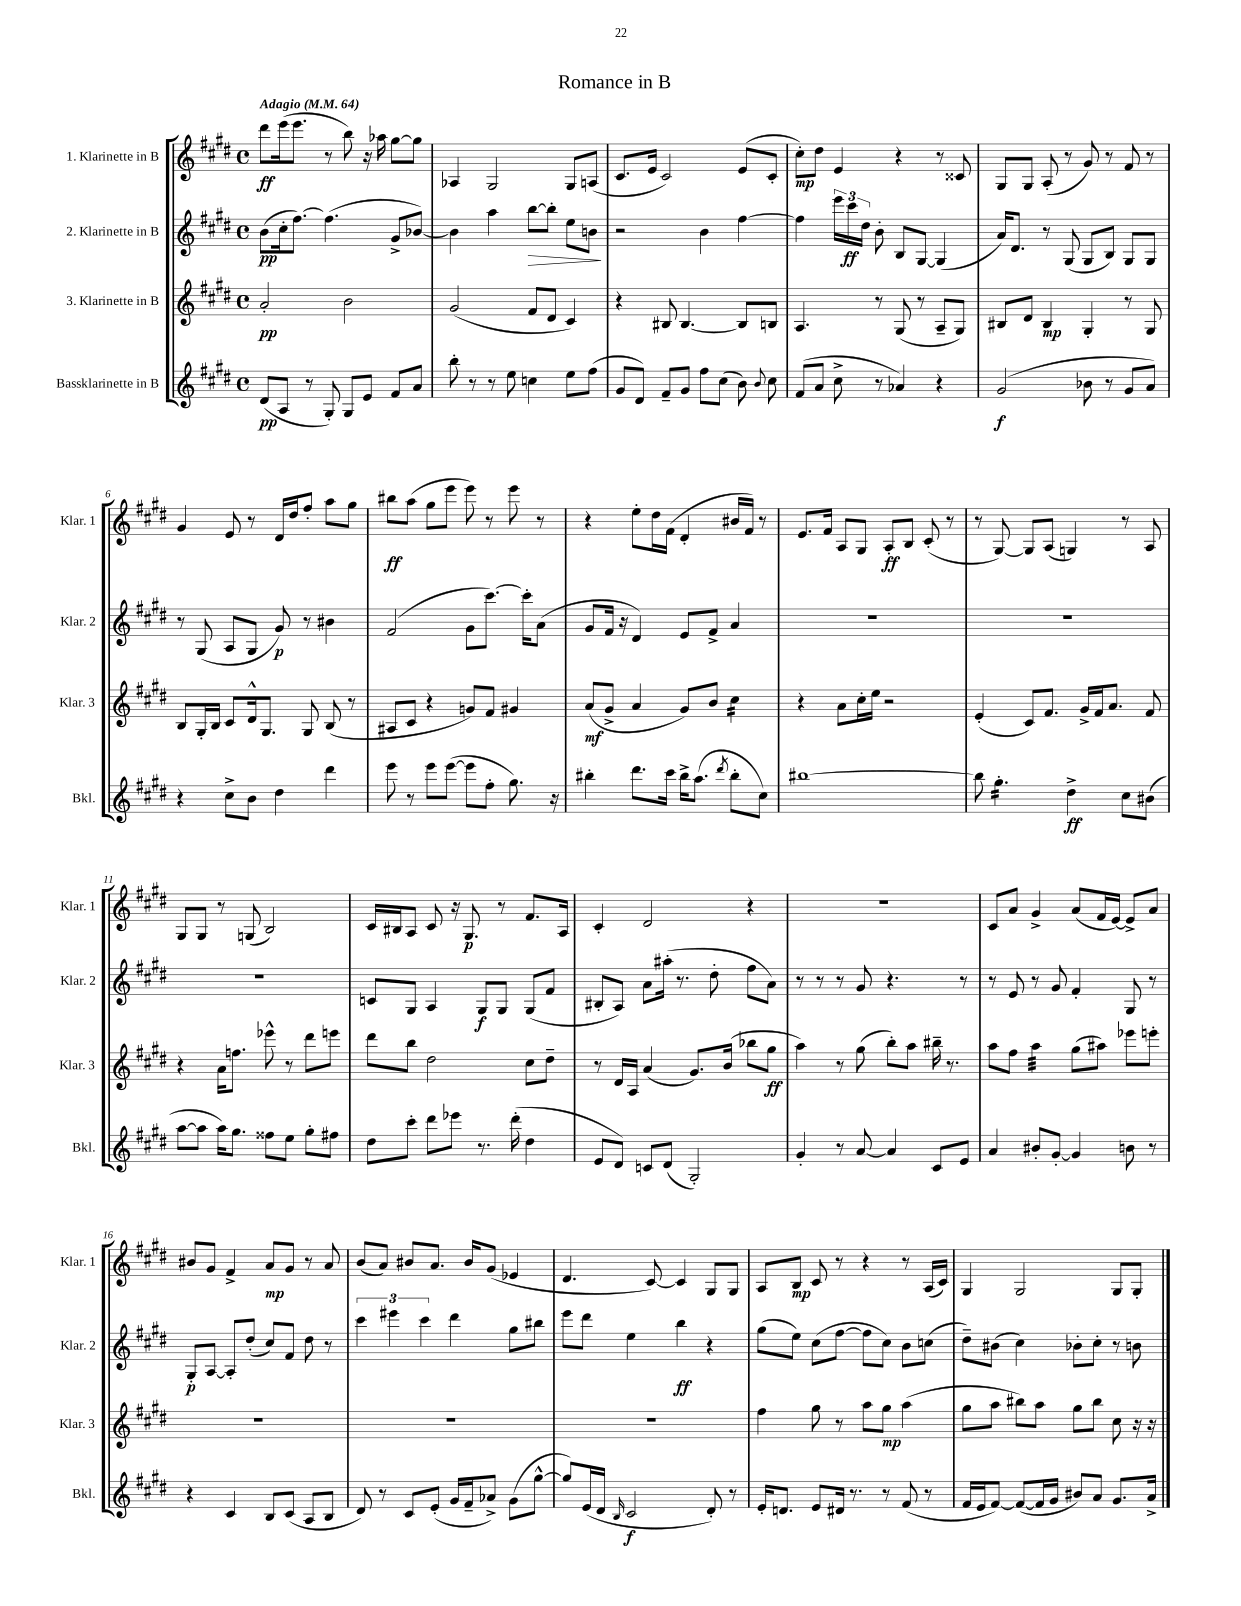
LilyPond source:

\header { title = "Romance in B" }
<<
\new StaffGroup <<
\new Staff = "s0" \with { instrumentName = "1. Klarinette in B" shortInstrumentName = "Klar. 1" } {
    \clef treble \key e \major \defaultTimeSignature \time 4/4 \tempo "Adagio" 4 = 64
    \autoBeamOff dis'''8[\ff e'''16( e'''8.] r8 b''8) r16 aes''16 gis''8[~ gis''8] |
    aes4 gis2 gis8[ a8]( |
    cis'8.[ e'16] cis'2) e'8[( cis'8]-. |
    cis''8[-.\mp) dis''8] e'4 r4 r8 cisis'8 |
    gis8[ gis8] a8-.( r8 gis'8) r8 fis'8 r8 |
    gis'4 e'8 r8 dis'16[ dis''16 fis''8]-. a''8[ gis''8] |
    bis''8[\ff a''8]( gis''8[ e'''8] e'''8) r8 e'''8 r8 |
    r4 e''8[-. dis''16 fis'16]( dis'4-. bis'16[ fis'16]) r8 |
    e'8.[ fis'16] a8[ gis8] a8[-.\ff b8] cis'8-.( r8 |
    r8 gis8~) gis8[ a8]( g4) r8 a8 |
    gis8[ gis8] r8 g8( b2) |
    cis'16[ bis16 a8] cis'8 r16 gis8.\p r8 fis'8.[ a16] |
    cis'4-. dis'2 r4 |
    r1 |
    cis'8[ a'8] gis'4-> a'8[( fis'16 e'16]~) e'8[-> a'8] |
    bis'8[ gis'8] fis'4-> a'8[\mp gis'8] r8 a'8 |
    b'8[( a'8]) bis'8[ a'8.] bis'16[ gis'8]( ees'4 |
    dis'4. cis'8~) cis'4 gis8[ gis8] |
    a8[ b8]\mp cis'8 r8 r4 r8 a16[( cis'16]) |
    gis4 gis2 gis8[ gis8]-. \bar "|." |
}
\new Staff = "s1" \with { instrumentName = "2. Klarinette in B" shortInstrumentName = "Klar. 2" } {
    \clef treble \key e \major \defaultTimeSignature \time 4/4
    \autoBeamOff b'8[\pp( cis''16-. fis''8.]~) fis''4.( gis'8[-> bes'8]~) |
    bes'4 a''4 b''8[~\> b''8]-. e''8[ b'8]\! |
    r2 b'4 fis''4~ |
    fis''4 \tuplet 3/2 { e'''16[ cis'''16\ff dis''16] } b'8-. b8[ gis8]~ gis4( |
    a'16[) dis'8.] r8 gis8( gis8[ b8]) gis8[ gis8] |
    r8 gis8( a8[ gis8] gis'8\p) r8 bis'4 |
    fis'2( gis'8[ cis'''8.]~) cis'''16[-. a'8]( |
    gis'8[ fis'16] r16 dis'4) e'8[ fis'8]-> a'4 |
    R1 |
    R1 |
    R1 |
    c'8[ gis8] a4 gis8[\f gis8] gis8[( fis'8] |
    bis8[-. a8]) a'8[ ais''16]-.( r8. dis''8-. fis''8[ a'8]) |
    r8 r8 r8 gis'8 r4. r8 |
    r8 e'8 r8 gis'8 fis'4-. gis8 r8 |
    gis8[-.\p a8]~ a8[-. dis''8]-.( cis''8[) fis'8] dis''8 r8 |
    \tuplet 3/2 { cis'''4 eis'''4 cis'''4 } dis'''4 gis''8[ bis''8] |
    e'''8[ dis'''8] e''4 b''4\ff r4 |
    gis''8[( e''8]) cis''8[( fis''8]~ fis''8[ cis''8]) b'8[ c''8]( |
    dis''8[--) bis'8]( cis''4) bes'8[-. cis''8]-. r8 b'8 \bar "|." |
}
\new Staff = "s2" \with { instrumentName = "3. Klarinette in B" shortInstrumentName = "Klar. 3" } {
    \clef treble \key e \major \defaultTimeSignature \time 4/4
    \autoBeamOff a'2-.\pp b'2 |
    gis'2( fis'8[ dis'8] cis'4) |
    r4 bis8 bis4.~ bis8[ b8] |
    a4. r8 gis8( r8 a8[-- gis8]) |
    bis8[ dis'8] bis4\mp gis4-. r8 gis8 |
    b8[ gis16-. b16] cis'8[ dis'16-^ gis8.] gis8 b8( r8 |
    ais8[ cis'8] r4 g'8[) fis'8] gis'4 |
    a'8[\mf( gis'8]-> a'4 gis'8[) b'8] cis''4:16 |
    r4 a'8[ cis''16-. e''16] r2 |
    e'4-.( cis'8[) fis'8.] gis'16[-> fis'16 a'8.] fis'8 |
    r4 a'16[ f''8.] ees'''8-^ r8 dis'''8[ e'''8] |
    dis'''8[ b''8] dis''2 cis''8[ dis''8]-- |
    r8 dis'16[ a16] a'4( gis'8.[) b'16]( bes''8[ gis''8]\ff |
    a''4) r8 gis''8( b''8[-.) a''8] bis''16-- r8. |
    a''8[ fis''8] a''4:32 gis''8[( ais''8]) ees'''8[ e'''8]-. |
    R1 |
    R1 |
    R1 |
    fis''4 gis''8 r8 a''8[ gis''8]\mp a''4( |
    gis''8[ a''8] bis''8[) a''8] gis''8[ bis''8] cis''8 r16 r16 \bar "|." |
}
\new Staff = "s3" \with { instrumentName = "Bassklarinette in B" shortInstrumentName = "Bkl." } {
    \clef treble \key e \major \defaultTimeSignature \time 4/4
    \autoBeamOff dis'8[\pp( a8] r8 gis8-.) gis8[ e'8] fis'8[ a'8] |
    b''8-. r8 r8 e''8 c''4 e''8[ fis''8]( |
    gis'8[ dis'8]) fis'8[-- gis'8] fis''8[ cis''8]( b'8) \appoggiatura { b'8 } cis''8 |
    fis'8[( a'8] cis''8-> r8 aes'4) r4 |
    gis'2\f( bes'8 r8 gis'8[ a'8]) |
    r4 cis''8[-> b'8] dis''4 dis'''4 |
    e'''8 r8 e'''8[ e'''8]~( e'''8[ fis''8]-. gis''8.) r16 |
    bis''4-. dis'''8.[ cis'''16] bis''16[-> a''8.]( \acciaccatura { dis'''8 } bis''8[-. cis''8]) |
    bis''1~ |
    bis''8 gis''4.:16-. dis''4->\ff cis''8[ bis'8]( |
    a''8[~ a''8] a''16[) gis''8.] fisis''8[ e''8] gis''8[-. fis''8] |
    dis''8[ cis'''8]-. dis'''8[ ees'''8] r8. dis'''16-.( dis''4 |
    e'8[ dis'8]) c'8[ dis'8]( gis2-.) |
    gis'4-. r8 a'8~ a'4 cis'8[ e'8] |
    a'4 bis'8[-. gis'8]~-. gis'4 b'8 r8 |
    r4 cis'4 b8[ cis'8]( a8[ b8] |
    dis'8) r8 cis'8[ e'8]-.( gis'16[ fis'16-- aes'8]->) gis'8[( gis''8]~-^ |
    gis''8[) e'16( dis'16] \grace { b16 } cis'2\f dis'8-.) r8 |
    e'16[-. d'8.] e'8[ dis'16] r8. r8 fis'8( r8 |
    fis'16[ e'16 fis'8]~) fis'8[~( fis'16 gis'16] bis'8[) a'8] gis'8.[ a'16]-> \bar "|." |
}
>>
>>
